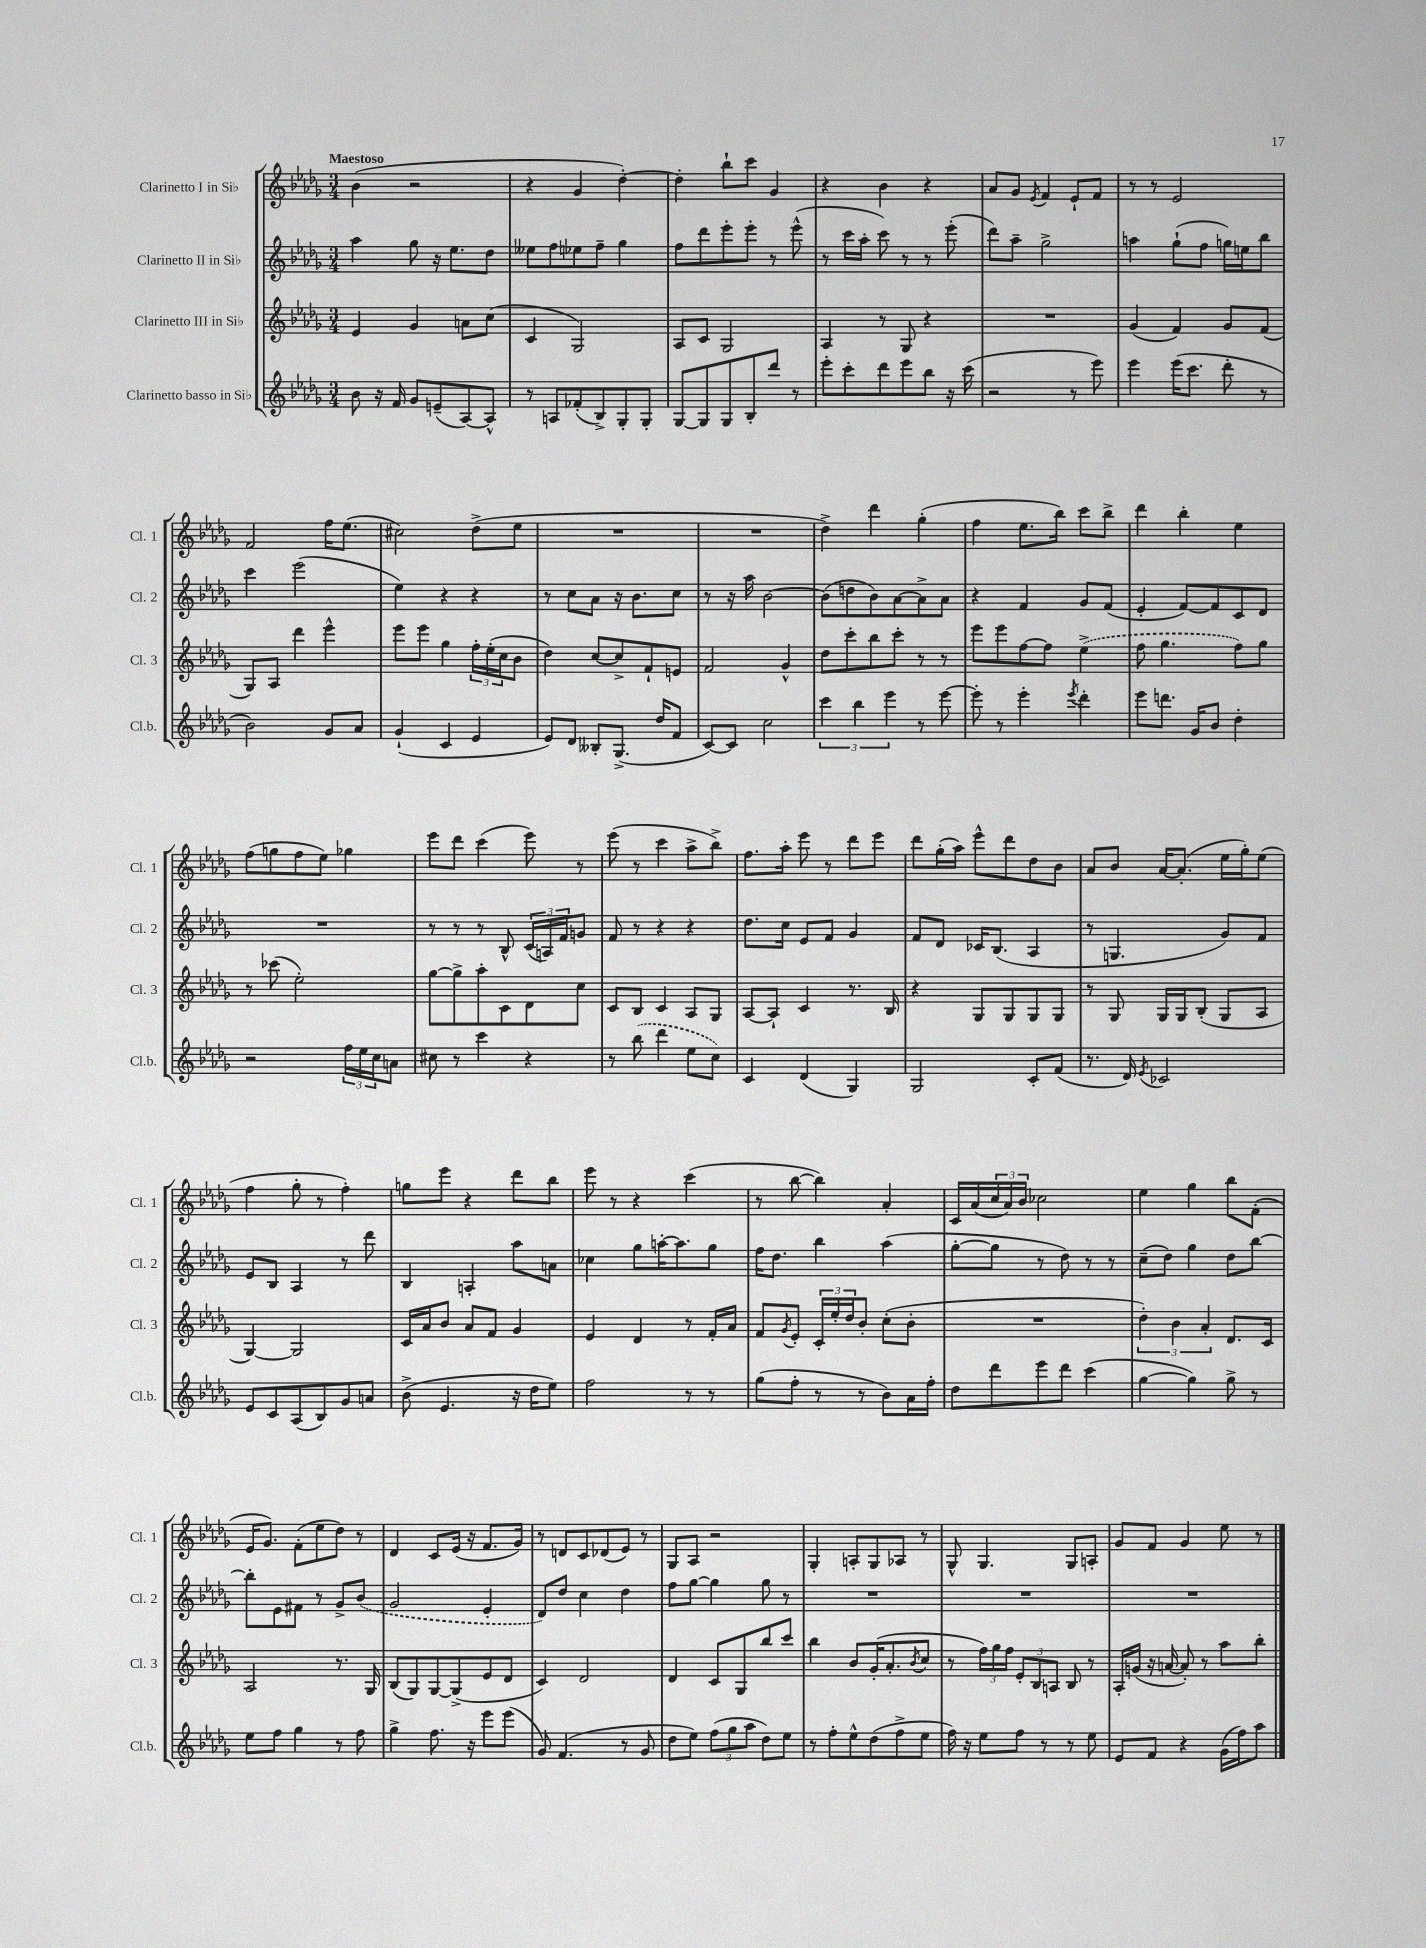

**kern	**kern	**kern	**kern
*staff4	*staff3	*staff2	*staff1
*clefG2	*clefG2	*clefG2	*clefG2
*k[b-e-a-d-g-]	*k[b-e-a-d-g-]	*k[b-e-a-d-g-]	*k[b-e-a-d-g-]
*M3/4	*M3/4	*M3/4	*M3/4
8b-\	4e-/	4aa-\	(4b-\
16r	.	.	.
16f/	.	.	.
8g-/L	4g-/	8gg-\	2r
(8e~/	.	16r	.
.	.	8.ee-\L	.
[8A-/)	8a\L	.	.
8A-^^/]J	(8cc\J	8dd-\J	.
=	=	=	=
8r	4c/	8ee--\L	4r
8A/L	.	8ff\	.
(8f-'/	2G-/)	8ee-\	4g-/
8B-^/)	.	8ff~\J	.
8G-'/	.	4gg-\	[4dd-'\)
8G-'/J	.	.	.
=	=	=	=
[8G-/L	8A-/L	8ff\L	4dd-'\]
8G-/]	8c/J	8ddd-\	.
8G-/	2G-/	8eee-'\	8bb-`\L
8B-'/	.	8eee-'\J	8ccc\J
8ddd-/J	.	8r	4g-/
8r	.	(8eee-^^\	.
=	=	=	=
8eee-'\L	4A-/	8r	4r
8ccc'\	.	16ccc\LL	.
.	.	16aa-'\JJ	.
8ddd-\	8r	8ccc\)	4b-\
8eee-\	8G-/	8r	.
8bb-\J	4r	8r	4r
16r	.	(8eee-'\	.
(16ccc\	.	.	.
=	=	=	=
2r	2.r	8ddd-\L)	8a-/L
.	.	8aa-~\J	8g-/J
.	.	.	8qe-/
.	.	2gg-^\	4f/
8r	.	.	8e-`/L
8eee-\)	.	.	8f/J
=	=	=	=
4eee-\	(4g-/	4aa\	8r
.	.	.	8r
(16eee-\LK	4f/)	(8gg-`\L	2e-/
8.ccc\J	.	.	.
.	.	8ff\J	.
8ddd-'\	8g-/L	16gg\LL)	.
.	.	16ee\J	.
8r	(8f/J	8bb-\J	.
=	=	=	=
2b-\)	8G-/L)	4ccc\	2f/
.	8A-/J	.	.
.	4ddd-\	(2eee-\	.
8g-/L	4eee-^^\	.	16ff\LK
.	.	.	(8.ee-\J
8a-/J	.	.	.
=	=	=	=
(4g-`/	8eee-\L	4ee-\)	2cc#\)
.	8eee-\J	.	.
4c/	4gg-\	4r	.
4e-/	24ff'\LL	4r	(8dd-^\L
.	(24ee-'\	.	.
.	24cc\J	.	.
.	8b-\J	.	8ee-\J
=	=	=	=
8e-/L)	4dd-\)	8r	2.r
8d-/J	.	8cc\L	.
8B--'/L	[8cc/L	8a-\J	.
(8.G-^/J	8cc^/]	16r	.
.	.	8.b-\L	.
.	8f`/	.	.
16dd-/LK	.	.	.
8f/J	8e/J	8cc\J	.
=	=	=	=
[8c/L)	2f/	8r	2.r
8c/]J	.	16r	.
.	.	16aa-\	.
2cc\	.	[2b-\	.
.	4g-^^/	.	.
=	=	=	=
6ccc\	8dd-\L	(8b-\]L	4dd-^\)
.	8ccc'\	8dd\	.
6bb-\	.	.	.
.	8bb-\	8b-\)	4ddd-\
6eee-\	.	.	.
.	8ccc'\J	[8a-\	.
8r	8r	8a-^\]	(4gg-'\
[8eee-\	8r	8a-\J	.
=	=	=	=
8eee-'\]	8eee-\L	4r	4ff\
8r	8eee-\	.	.
4eee-'\	[8ff\	4f/	8.ee-\L
.	8ff\]J	.	.
.	.	.	16bb-\Jk)
8qeee-/	.	.	.
4ddd-'\	(4ee-^\	8g-/L	8ccc\L
.	.	(8f/J	8bb-^\J
=	=	=	=
8eee-\L	8ff\	4e-'/	4ddd-\
8.ddd\J	4.gg-\	.	.
.	.	[8f/L)	4bb-'\
16g-/LK	.	.	.
8b-/J	.	8f/]	.
4dd-'\	8ff\L)	8c/	4ee-\
.	8gg-\J	8d-/J	.
=	=	=	=
2r	8r	2.r	(8ff\L
.	(8ccc-\	.	8gg\
.	2ee-'\)	.	8ff\
.	.	.	8ee-\J)
24ff\LL	.	.	4gg-\
24ee-\	.	.	.
24cc\J	.	.	.
8a\J	.	.	.
=	=	=	=
8cc#\	[8gg-\L	8r	8eee-\L
8r	8gg-^\]	8r	8ddd-\J
4ccc\	8aa-'\	8r	(4ccc\
.	8c\	8B-^^/	.
4r	8d-\	(24c/LL	8eee-\)
.	.	24A/)	.
.	.	24f/J	.
.	8cc\J	8g/J	8r
=	=	=	=
8r	8c/L	8f/	(8eee-\
(8bb-\	8B-/J	8r	8r
4ddd-\	4c/	4r	4ccc\
8ee-\L	8A-/L	4r	8aa-^\L
8cc\J)	8G-/J	.	8bb-^\J)
=	=	=	=
4c/	[8A-/L	8.dd-\L	8.ff\L
.	8A-`/]J	.	.
.	.	16cc\Jk	16aa-'\Jk
(4d-/	4c/	8e-/L	8eee-\
.	.	8f/J	8r
4G-/)	8.r	4g-/	8ddd-\L
.	.	.	8eee-\J
.	16B-/	.	.
=	=	=	=
2G-/	4r	8f/L	8ddd-\L
.	.	8d-/J	(16gg-'\L
.	.	.	16aa-\JJ)
.	8G-/L	16c-/LK	8eee-^^\L
.	.	(8.B-/J	.
.	8G-/	.	8ddd-\
8c'/L	8G-/	4A-/	8dd-\
(8f/J	8G-/J	.	8b-\J
=	=	=	=
8.r	8r	8r	8a-/L
.	8G-/	4.G/	8b-/J
16d-/)	.	.	.
8qe-/	.	.	.
2c-/	16G-/LL	.	[16a-/LK
.	16G-/J	.	(8.a-'/]J
.	(8B-'/J	.	.
.	8G-/L	8g-/L)	16ee-\LL
.	.	.	16gg-'\J)
.	8A-/J	8f/J	(8ee-\J
=	=	=	=
8e-/L	[4G-/)	8e-/L	4ff\
8c/	.	8B-/J	.
(8A-/	2G-/]	4A-/	8gg-'\
8B-/)	.	.	8r
8g-/	.	8r	4ff'\)
8a/J	.	8ddd-\	.
=	=	=	=
(8b-^\	16c/LL	4B-/	8gg\L
.	16a-/J	.	.
4.e-/	8b-/J	.	8eee-\J
.	8a-/L	4A'/	4r
.	8f/J	.	.
16r	4g-/	8aa-\L	8ddd-\L
16dd-\LK	.	.	.
8ee-\J)	.	8a\J	8bb-\J
=	=	=	=
2ff\	4e-/	4cc-\	8eee-\
.	.	.	8r
.	4d-/	8gg-\L	4r
.	.	[16aa'\K	.
.	.	8.aa\]	.
8r	8r	.	(4ccc\
8r	16f'/LL	8gg-\J	.
.	16a-/JJ	.	.
=	=	=	=
(8gg-\L	8f/L	16ff\LK	8r
.	.	8.dd-\J	.
.	8qg-/	.	.
8ff'\J	8e-'/J	.	[8bb-\
8r	24c'/LL	4bb-\	4bb-\])
.	24ee-'/	.	.
.	24dd-/J	.	.
8r	8b-'/J	.	.
8b-\L)	(8cc'\L	(4aa-\	4a-'/
16a-\L	8b-'\J	.	.
16ff'\JJ	.	.	.
=	=	=	=
8dd-\L	2.r	[8gg-'\L	16c/LL
.	.	.	(16a-/
8ddd-\	.	8gg-\]J	24cc/
.	.	.	24a-/)
.	.	.	24b-/JJ
8eee-\	.	8r	2cc-\
8ddd-\J	.	8dd-\)	.
(4ccc\	.	8r	.
.	.	8r	.
=	=	=	=
[4gg-\	6dd-'\)	(8cc~\L	4ee-\
.	.	8dd-\J)	.
.	6b-\	.	.
4gg-\])	.	4gg-\	4gg-\
.	6a-'/	.	.
8gg-^\	8.d-/L	8dd-\L	8bb-\L
8r	.	[8bb-\J	(8f'\J
.	16c/Jk	.	.
=	=	=	=
8ee-\L	2A-/	8bb-'\]L	16e-/LK
.	.	.	8.g-/J)
8ff\J	.	8e-\	.
4gg-\	.	8f#\J	(8f'\L
.	.	8r	8ee-\
8r	8.r	8g-^/L	8dd-\J)
8ff\	.	(8b-/J	8r
.	16G-/	.	.
=	=	=	=
4gg-^\	(8B-/L	2g-/	4d-/
.	8G-/)	.	.
8.ff\	[8G-/	.	8c/L
.	(8G-^/]	.	(16e-/Jk
16r	.	.	16r
8eee-\L	8e-/	4e-'/	8.f/L
(8eee-\J	8d-/J	.	.
.	.	.	16g-/Jk)
=	=	=	=
8g-/)	4c/)	8d-/L)	8r
(4.f/	.	8dd-/J	8d/L
.	2d-/	4cc\	8c/
.	.	.	(8d-/
8r	.	4dd-\	8e-/J)
8g-/	.	.	8r
=	=	=	=
8dd-\L	4d-/	8ff\L	8G-/L
8ee-\J)	.	[8gg-\J	8A-/J
(12ff\L	8c/L	4gg-\]	2r
12gg-\	.	.	.
.	8G-/	.	.
12aa-\J	.	.	.
8dd-\L)	8bb-/	8gg-\	.
8ee-\J	8ccc/J	8r	.
=	=	=	=
8r	4bb-\	2.r	4G-'/
8ff'\L	.	.	.
8ee-^^\	8b-/L	.	8A'/L
(8dd-\	(16g-'/K	.	8G-/
.	8.a-'/	.	.
8ff^\	.	.	8A-/J
.	8qb-/	.	.
8ee-\J	8cc/J	.	8r
=	=	=	=
16ff\)	8r	2.r	8G-^^/
16r	.	.	.
8ee-\L	24ff\LL)	.	4.G-/
.	24gg-\	.	.
.	24ff\JJ	.	.
8ff\J	12e-'/L	.	.
.	12B-/	.	.
8r	.	.	.
.	12A/J	.	.
8r	8B-/	.	8G-/L
8ee-\	8r	.	8A'/J
=	=	=	=
8e-/L	16A-'/LL	2.r	8g-/L
.	(16g/JJ	.	.
8f/J	16r	.	8f/J
.	[16a/	.	.
4r	8a'/])	.	4g-/
.	8r	.	.
(16g-\LL	8aa-\L	.	8ee-\
16ff\J)	.	.	.
8aa-\J	8bb-'\J	.	8r
==	==	==	==
*-	*-	*-	*-
